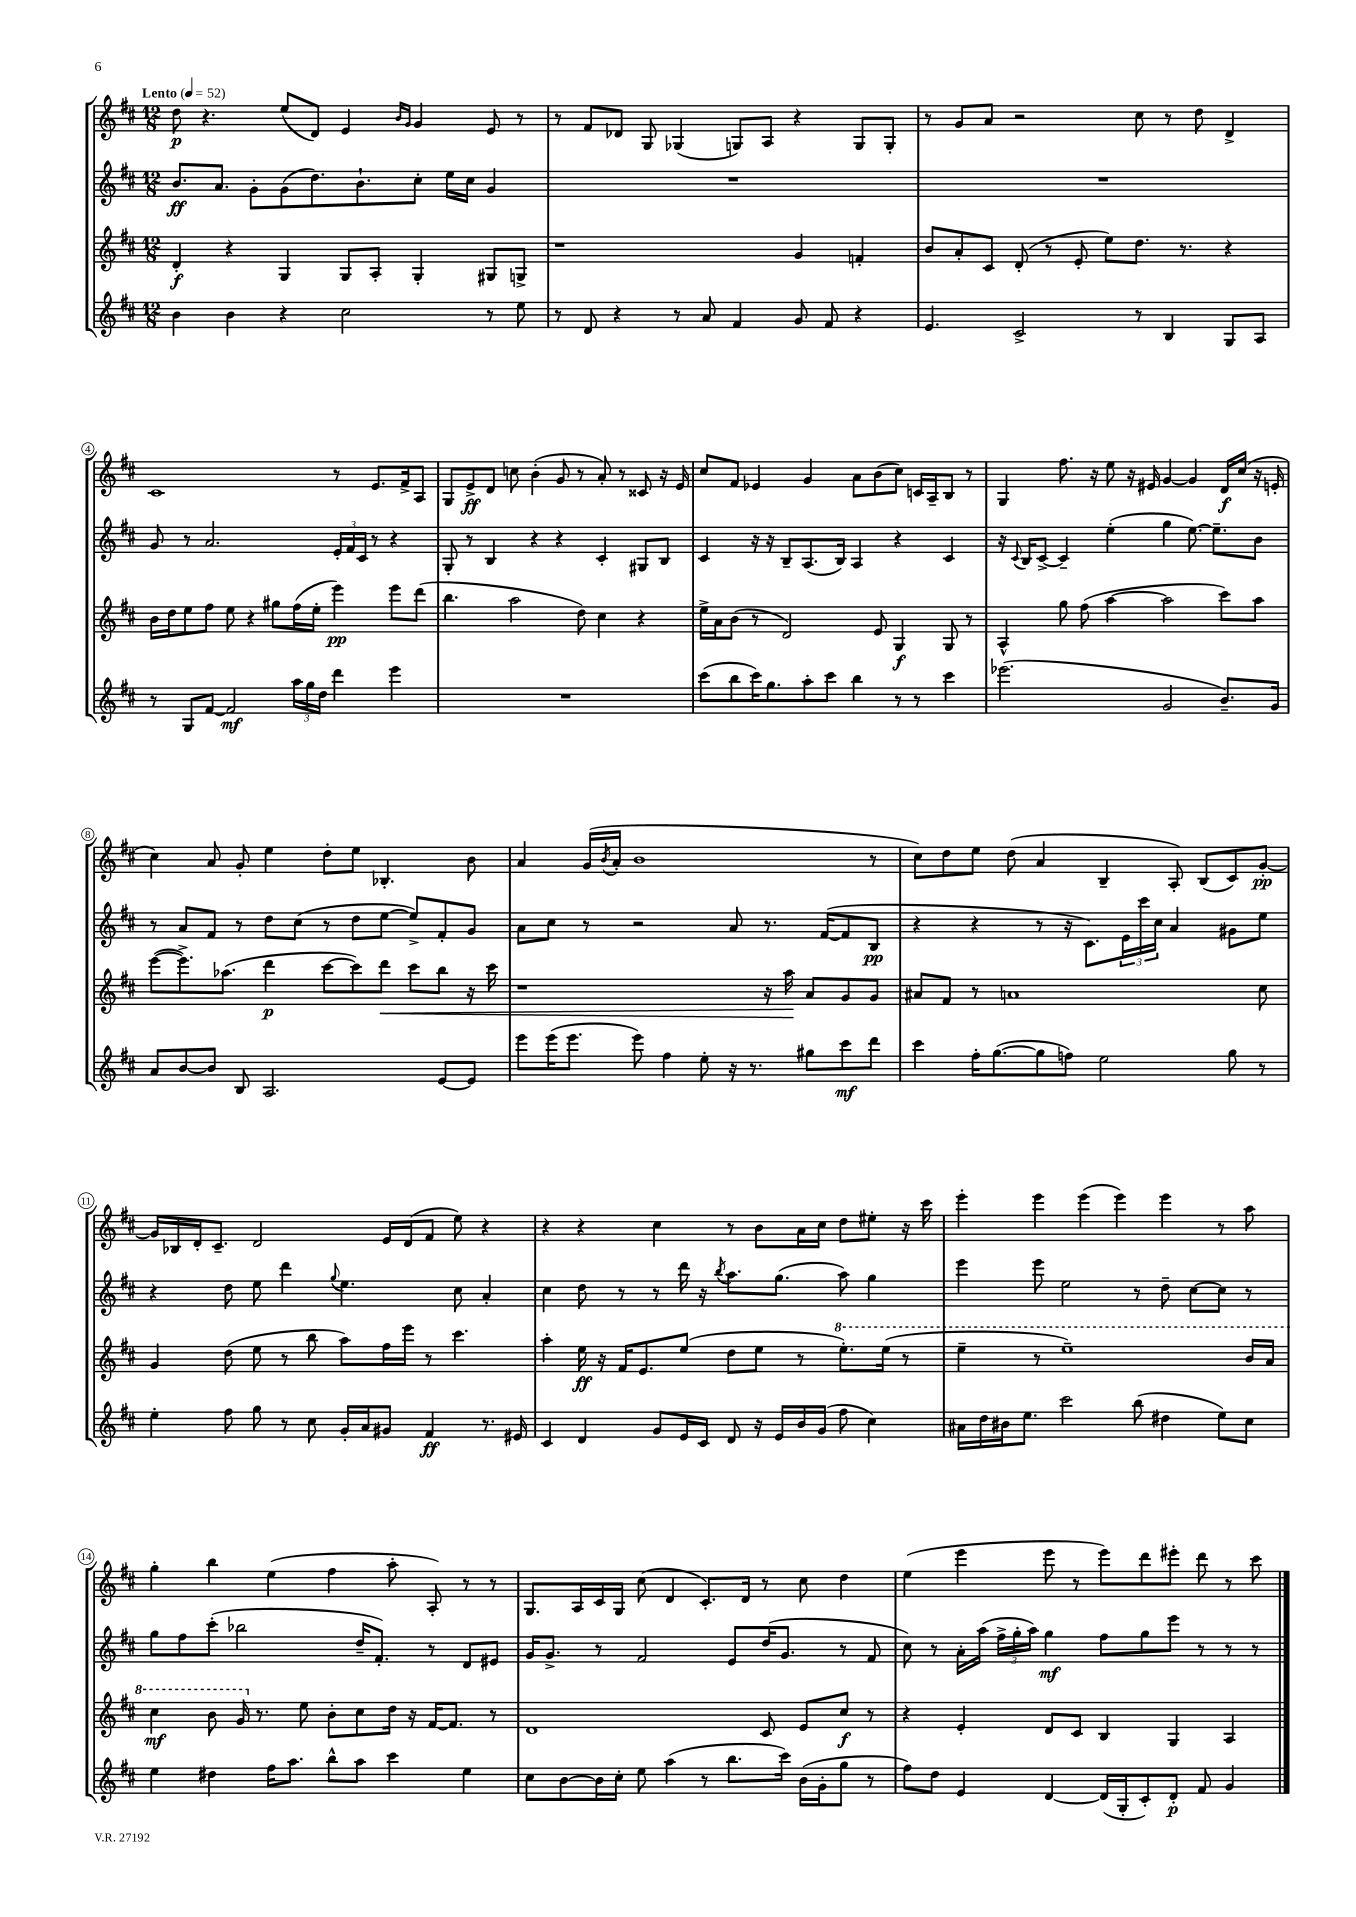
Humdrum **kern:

**kern	**dynam	**kern	**dynam	**kern	**dynam	**kern	**dynam
*part4	*part4	*part3	*part3	*part2	*part2	*part1	*part1
*staff4	*staff4	*staff3	*staff3	*staff2	*staff2	*staff1	*staff1
*clefG2	*	*clefG2	*	*clefG2	*	*clefG2	*
*k[f#c#]	*	*k[f#c#]	*	*k[f#c#]	*	*k[f#c#]	*
*M12/8	*	*M12/8	*	*M12/8	*	*M12/8	*
*MM52	*	*MM52	*	*MM52	*	*MM52	*
=1	=1	=1	=1	=1	=1	=1	=1
!	!	!	!	!	!	!LO:TX:a:B:t=Lento	!
4b\	.	4d'/	f	8.b/L	ff	8dd\	p
.	.	.	.	.	.	4.r	.
.	.	.	.	8.a/J	.	.	.
4b\	.	4r	.	.	.	.	.
.	.	.	.	8g'\L	.	.	.
4r	.	4G/	.	(8g\	.	(8ee/L	.
.	.	.	.	8.dd\)	.	8d/J)	.
2cc#\	.	8G/L	.	.	.	4e/	.
.	.	.	.	8.b`\	.	.	.
.	.	8A'/J	.	.	.	.	.
.	.	.	.	.	.	16qqb/LL	.
.	.	.	.	.	.	16qqg/JJ	.
.	.	4G'/	.	8cc#'\J	.	4g/	.
.	.	.	.	16ee\LL	.	.	.
.	.	.	.	16cc#\JJ	.	.	.
8r	.	8G#X/L	.	4g/	.	8e/	.
8ee\	.	8Gn^/J	.	.	.	8r	.
=2	=2	=2	=2	=2	=2	=2	=2
8r	.	1r	.	1.r	.	8r	.
8d/	.	.	.	.	.	8f#/L	.
4r	.	.	.	.	.	8d-X/J	.
.	.	.	.	.	.	8G/	.
8r	.	.	.	.	.	(4G-X/	.
8a/	.	.	.	.	.	.	.
4f#/	.	.	.	.	.	8Gn/L)	.
.	.	.	.	.	.	8A/J	.
8g/	.	4g/	.	.	.	4r	.
8f#/	.	.	.	.	.	.	.
4r	.	4fn'/	.	.	.	8G/L	.
.	.	.	.	.	.	8G'/J	.
=3	=3	=3	=3	=3	=3	=3	=3
4.e/	.	8b/L	.	1.r	.	8r	.
.	.	8a'/	.	.	.	8g/L	.
.	.	8c#/J	.	.	.	8a/J	.
2c#^/	.	(8d'/	.	.	.	2r	.
.	.	8r	.	.	.	.	.
.	.	8e'/	.	.	.	.	.
.	.	8ee\L)	.	.	.	.	.
8r	.	8.dd\J	.	.	.	8cc#\	.
4B/	.	.	.	.	.	8r	.
.	.	8.r	.	.	.	.	.
.	.	.	.	.	.	8dd\	.
8G/L	.	4r	.	.	.	4d^/	.
8A/J	.	.	.	.	.	.	.
!!LO:LB:g=z
=4	=4	=4	=4	=4	=4	=4	=4
8r	.	16b\LL	.	8g/	.	1c#	.
.	.	16dd\J	.	.	.	.	.
8G/L	.	8ee\	.	8r	.	.	.
[8f#/J	.	8ff#\J	.	2.a/	.	.	.
2f#/]	mf	8ee\	.	.	.	.	.
.	.	4r	.	.	.	.	.
.	.	8gg#X\L	.	.	.	.	.
24aa\LL	.	(16ff#\L	.	.	.	.	.
24gg\	.	.	.	.	.	.	.
.	.	16ee'\JJ	.	.	.	.	.
24dd\JJ	.	.	.	.	.	.	.
4ddd\	.	4eee\)	pp	24e'/LL	.	8r	.
.	.	.	.	24f#/	.	.	.
.	.	.	.	24c#/JJ	.	.	.
.	.	.	.	8r	.	8.e/L	.
4eee\	.	8eee\L	.	4r	.	.	.
.	.	.	.	.	.	16f#^/k	.
.	.	(8ddd\J	.	.	.	8A/J	.
=5	=5	=5	=5	=5	=5	=5	=5
1.r	.	4.bb\	.	8G'/	.	8G/L	.
.	.	.	.	8r	.	8e^/	ff
.	.	.	.	4B/	.	8d/J	.
.	.	2aa\	.	.	.	8ccn\	.
.	.	.	.	4r	.	(4b'\	.
.	.	.	.	4r	.	8g/	.
.	.	8dd\)	.	.	.	8r	.
.	.	4cc#\	.	4c#'/	.	8a'/)	.
.	.	.	.	.	.	8r	.
.	.	4r	.	8G#X/L	.	8c##X/	.
.	.	.	.	8B/J	.	16r	.
.	.	.	.	.	.	16e/	.
=6	=6	=6	=6	=6	=6	=6	=6
(8ccc#\L	.	16ee^\LL	.	4c#/	.	8cc#/L	.
.	.	16a\J	.	.	.	.	.
8bb\	.	(8b\J	.	.	.	8f#/J	.
16ccc#\K)	.	8r	.	16r	.	4e-X/	.
8.gg\	.	.	.	16r	.	.	.
.	.	2d/)	.	8B~/L	.	.	.
8aa'\	.	.	.	(8.A/	.	4g/	.
8ccc#\J	.	.	.	.	.	.	.
.	.	.	.	16B/Jk)	.	.	.
4bb\	.	.	.	4A/	.	8a\L	.
.	.	8e/	.	.	.	(8b\	.
8r	.	4G/	f	4r	.	8cc#\J)	.
8r	.	.	.	.	.	16cn/LL	.
.	.	.	.	.	.	16A~/J	.
4ccc#\	.	8G/	.	4c#/	.	8B/J	.
.	.	8r	.	.	.	8r	.
=7	=7	=7	=7	=7	=7	=7	=7
(2.eee-X\	.	4A^^/	.	16r	.	4G/	.
.	.	.	.	8qqc#/	.	.	.
.	.	.	.	16B/KL	.	.	.
.	.	.	.	[8c#^/J	.	.	.
.	.	8gg\	.	4c#~/]	.	8.ff#\	.
.	.	(8ff#\	.	.	.	.	.
.	.	.	.	.	.	16r	.
.	.	[4aa\	.	(4ee'\	.	8ee\	.
.	.	.	.	.	.	16r	.
.	.	.	.	.	.	16e#X/	.
2g/	.	2aa\]	.	4gg\	.	[4g/	.
.	.	.	.	[8.ee\)	.	4g/]	.
.	.	.	.	8.ee~\L]	.	.	.
8.b~/L)	.	8ccc#\L)	.	.	.	16d/LL	f
.	.	.	.	.	.	(16cc#/JJ	.
.	.	8aa\J	.	8b\J	.	16r	.
16g/Jk	.	.	.	.	.	16en'/	.
!!LO:LB:g=z
=8	=8	=8	=8	=8	=8	=8	=8
8a/L	.	([8eee\L	.	8r	.	4cc#\)	.
[8b/	.	8.eee^\])	.	8a/L	.	.	.
8b/J]	.	.	.	8f#/J	.	8a/	.
.	.	(8.aa-X\J	.	.	.	.	.
8B/	.	.	.	8r	.	8g'/	.
2.A/	.	4ddd\	p	8dd\L	.	4ee\	.
.	.	.	.	(8cc#\J	.	.	.
.	.	[8ccc#\L	.	8r	.	8dd'\L	.
.	.	8ccc#\])	.	8dd\L	.	8ee\J	.
!	!	!	!LO:HP:b	!	!	!	!
.	.	8ddd\J	<	[8ee\J	.	4.B-X'/	.
.	.	8ccc#\L	.	8ee^/L])	.	.	.
[8e/L	.	8bb\J	.	8f#'/	.	.	.
8e/J]	.	16r	.	8g/J	.	8b\	.
.	.	16ccc#\	.	.	.	.	.
=9	=9	=9	=9	=9	=9	=9	=9
8eee\L	.	1r	.	8a\L	.	4a/	.
(16eee\K	.	.	.	8cc#\J	.	.	.
8.eee\J	.	.	.	.	.	.	.
.	.	.	.	8r	.	(16g/LL	.
.	.	.	.	.	.	8qb/	.
.	.	.	.	.	.	16a'/JJ	.
8eee\)	.	.	.	2r	.	1b	.
4ff#\	.	.	.	.	.	.	.
8ee'\	.	.	.	.	.	.	.
16r	.	.	.	8a/	.	.	.
8.r	.	.	.	.	.	.	.
.	.	16r	.	8.r	.	.	.
.	.	16aa\	.	.	.	.	.
8gg#X\L	.	8a/L	[	.	.	.	.
.	.	.	.	([16f#/KL	.	.	.
8ccc#\	mf	8g/	.	8f#/]	.	.	.
8ddd\J	.	8g/J	.	8B/J	pp	8r	.
=10	=10	=10	=10	=10	=10	=10	=10
4ccc#\	.	8a#X/L	.	4r	.	8cc#\L)	.
.	.	8f#/J	.	.	.	8dd\	.
16ff#'\KL	.	8r	.	4r	.	8ee\J	.
([8.gg\	.	.	.	.	.	.	.
.	.	1an	.	.	.	(8dd\	.
8gg\]	.	.	.	8r	.	4a/	.
8ffn\J)	.	.	.	16r	.	.	.
.	.	.	.	8.c#\L)	.	.	.
2ee\	.	.	.	.	.	4B~/	.
.	.	.	.	24e\L	.	.	.
.	.	.	.	24ccc#\	.	.	.
.	.	.	.	24cc#\JJ	.	.	.
.	.	.	.	4a/	.	8A'/)	.
.	.	.	.	.	.	(8B/L	.
8gg\	.	.	.	8g#X\L	.	8c#/)	.
8r	.	8cc#\	.	8ee\J	.	[8g'/J	pp
!!LO:LB:g=z
=11	=11	=11	=11	=11	=11	=11	=11
4ee'\	.	4g/	.	4r	.	16g/LL]	.
.	.	.	.	.	.	16B-X/	.
.	.	.	.	.	.	16d'/J	.
.	.	.	.	.	.	8.c#~/J	.
8ff#\	.	(8dd\	.	8dd\	.	.	.
8gg\	.	8ee\	.	8ee\	.	2d/	.
8r	.	8r	.	4ddd\	.	.	.
8cc#\	.	8bb\	.	.	.	.	.
.	.	.	.	8qqgg/	.	.	.
16g'/LL	.	8aa\L)	.	4.ee\	.	.	.
16a/J	.	.	.	.	.	.	.
8g#X/J	.	16ff#\L	.	.	.	16e/LL	.
.	.	16eee\JJ	.	.	.	(16d/J	.
4f#/	ff	8r	.	.	.	8f#/J	.
.	.	4.ccc#\	.	8cc#\	.	8ee\)	.
8.r	.	.	.	4a'/	.	4r	.
16e#X/	.	.	.	.	.	.	.
=12	=12	=12	=12	=12	=12	=12	=12
4c#/	.	4aa'\	.	4cc#\	.	4r	.
4d/	.	16ee\	ff	8dd\	.	4r	.
.	.	16r	.	.	.	.	.
.	.	16f#/KL	.	8r	.	.	.
.	.	8.e/	.	.	.	.	.
8g/L	.	.	.	8r	.	4cc#\	.
16e/L	.	(8ee/J	.	16ddd\	.	.	.
16c#/JJ	.	.	.	16r	.	.	.
.	.	.	.	8qbb/	.	.	.
8d/	.	8dd\L	.	8.aa\L	.	8r	.
16r	.	8ee\J	.	.	.	8b\L	.
16e/LL	.	.	.	(8.gg\J	.	.	.
16b/	.	8r	.	.	.	16a\L	.
(16g/JJ	.	.	.	.	.	16cc#\JJ	.
*	*	*8va	*	*	*	*	*
8ff#\	.	8.eee'\L)	.	8aa\)	.	8dd\L	.
4cc#\)	.	.	.	4gg\	.	8ee#X'\J	.
.	.	(16eee\Jk	.	.	.	.	.
.	.	8r	.	.	.	16r	.
.	.	.	.	.	.	16ccc#\	.
=13	=13	=13	=13	=13	=13	=13	=13
16a#X\LL	.	4eee~\	.	4eee\	.	4eee'\	.
16dd\	.	.	.	.	.	.	.
16b#X\J	.	.	.	.	.	.	.
8.ee\J	.	.	.	.	.	.	.
.	.	8r	.	8eee\	.	4eee\	.
2ccc#\	.	1eee~)	.	2ee\	.	.	.
.	.	.	.	.	.	(4eee\	.
.	.	.	.	.	.	4eee\)	.
(8bb\	.	.	.	8r	.	.	.
4dd#X\	.	.	.	8dd~\	.	4eee\	.
.	.	.	.	[8cc#\L	.	.	.
8ee\L)	.	.	.	8cc#\J]	.	8r	.
8cc#\J	.	16bb/LL	.	8r	.	8aa\	.
.	.	16aa/JJ	.	.	.	.	.
!!LO:LB:g=z
=14	=14	=14	=14	=14	=14	=14	=14
4ee\	.	4ccc#\	mf	8gg\L	.	4gg'\	.
.	.	.	.	8ff#\	.	.	.
4dd#X\	.	8bb\	.	(8ccc#'\J	.	4bb\	.
.	.	16gg/	.	2bb-X\	.	.	.
*	*	*X8va	*	*	*	*	*
.	.	8.r	.	.	.	.	.
16ff#\KL	.	.	.	.	.	(4ee\	.
8.aa\J	.	.	.	.	.	.	.
.	.	8ee\	.	.	.	.	.
8bb^^\L	.	8b'\L	.	.	.	4ff#\	.
8aa\J	.	8cc#\	.	16dd~/KL	.	.	.
.	.	.	.	8.f#'/J)	.	.	.
4ccc#\	.	16dd\Jk	.	.	.	8aa'\	.
.	.	16r	.	.	.	.	.
.	.	[16f#/KL	.	8r	.	8A'/)	.
.	.	8.f#/J]	.	.	.	.	.
4ee\	.	.	.	8d/L	.	8r	.
.	.	8r	.	8e#X/J	.	8r	.
=15	=15	=15	=15	=15	=15	=15	=15
8cc#\L	.	1d	.	16g/KL	.	8.G/L	.
.	.	.	.	8.g^/J	.	.	.
[8b\	.	.	.	.	.	.	.
.	.	.	.	.	.	16A/L	.
16b\L]	.	.	.	8r	.	16c#/	.
16cc#'\JJ	.	.	.	.	.	16G/JJ	.
8ee\	.	.	.	2f#/	.	(8cc#\	.
(4aa\	.	.	.	.	.	4d/	.
8r	.	.	.	.	.	8.c#'/L)	.
8.bb\L	.	.	.	8e/L	.	.	.
.	.	.	.	.	.	16d/Jk	.
.	.	8c#/	.	(16dd/K	.	8r	.
16ccc#\Jk)	.	.	.	8.g/J	.	.	.
(16b\LL	.	8e/L	.	.	.	8cc#\	.
16g'\J	.	.	.	.	.	.	.
8gg\J	.	8cc#/J	f	8r	.	4dd\	.
8r	.	8r	.	8f#/	.	.	.
=16	=16	=16	=16	=16	=16	=16	=16
8ff#\L)	.	4r	.	8cc#\)	.	(4ee\	.
8dd\J	.	.	.	8r	.	.	.
4e/	.	4e'/	.	16a'\LL	.	4eee\	.
.	.	.	.	(16aa\JJ	.	.	.
.	.	.	.	24ff#^\LL	.	.	.
.	.	.	.	24gg'\	.	.	.
.	.	.	.	24aa\JJ)	.	.	.
[4d/	.	8d/L	.	4gg\	mf	8eee\	.
.	.	8c#/J	.	.	.	8r	.
(16d/LL]	.	4B/	.	8ff#\L	.	8eee\L)	.
16G'/J	.	.	.	.	.	.	.
8c#'/)	.	.	.	8gg\	.	8ddd\	.
8d'/J	p	4G/	.	8eee\J	.	8eee#X'\J	.
8f#/	.	.	.	8r	.	8ddd\	.
4g/	.	4A/	.	8r	.	8r	.
.	.	.	.	8r	.	8ccc#\	.
==	==	==	==	==	==	==	==
*-	*-	*-	*-	*-	*-	*-	*-
